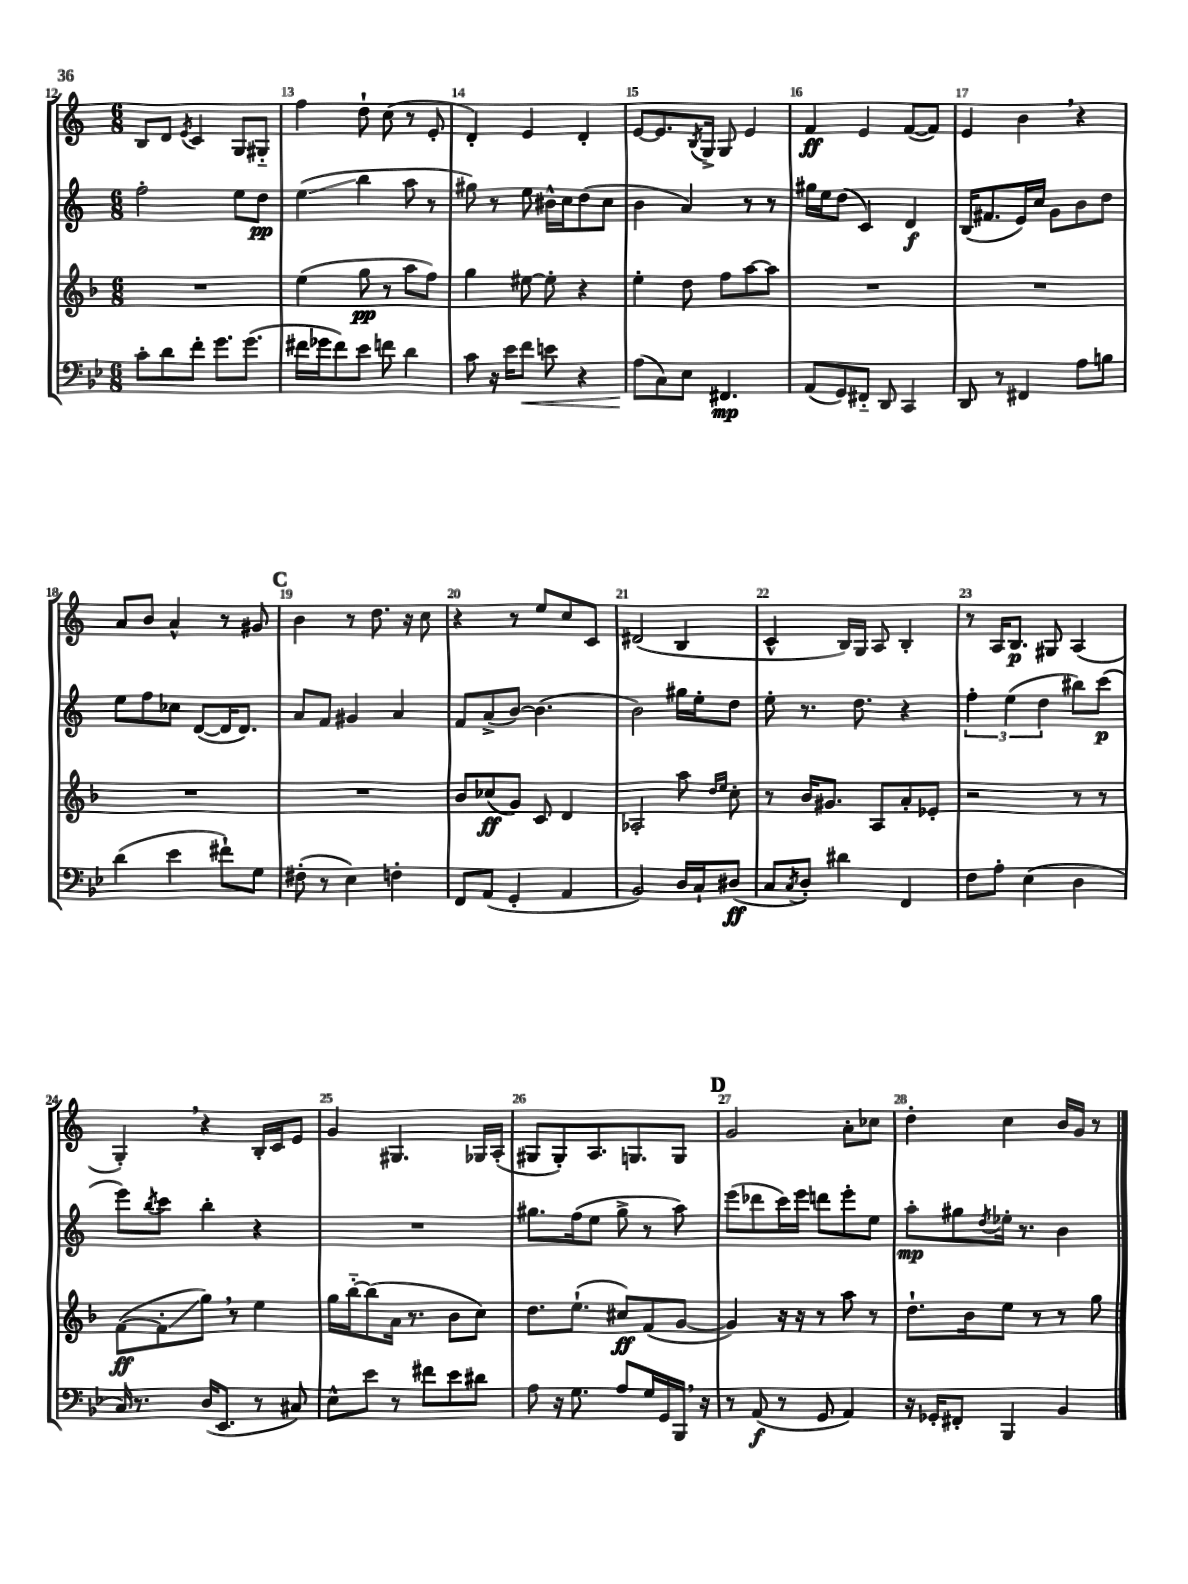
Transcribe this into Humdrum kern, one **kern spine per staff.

**kern	**kern	**kern	**kern
*staff4	*staff3	*staff2	*staff1
*clefF4	*clefG2	*clefG2	*clefG2
*k[b-e-]	*k[b-]	*k[]	*k[]
*M6/8	*M6/8	*M6/8	*M6/8
8c'	2.r	2ff'	8B
8d	.	.	8d
.	.	.	8qe
8f'	.	.	4c
8.g	.	.	.
.	.	8ee	8G
(8.g	.	.	.
.	.	8dd	8G#'~
=	=	=	=
16f#	(4ee	(4ee	4ff
16g-	.	.	.
8f#)	.	.	.
8e-	8gg	4bb	8dd`
8f	8r	.	(8cc
4d	8aa	8aa	8r
.	8ff)	8r	8e'
=	=	=	=
8c	4gg	8gg#)	4d')
16r	.	8r	.
16e-	.	.	.
8f	[8ee#	8ee	4e
8e	8ee#']	16b#^^	.
.	.	16cc	.
4r	4r	(8dd	4d'
.	.	8cc	.
=	=	=	=
(8A	4ee'	4b	[8e
8C)	.	.	8.e]
8E-	8dd	4a)	.
.	.	.	8qB
.	.	.	16G^
4.FF#	8ff	.	8G
.	[8aa	8r	4e
.	8aa]	8r	.
=	=	=	=
(8AA	2.r	16gg#	4f
.	.	16ee	.
8GG)	.	(8dd	.
8FF#'~	.	4c)	4e
8DD	.	.	.
4CC	.	4d	([8f
.	.	.	8f])
=	=	=	=
8DD	2.r	(16B	4e
.	.	8.f#	.
8r	.	.	.
4FF#	.	16e)	4b
.	.	16cc	.
.	.	8g	.
8A	.	8b	4r
8B	.	8dd	.
=	=	=	=
(4d	2.r	8ee	8a
.	.	8ff	8b
4e-	.	8cc-	4a^^
.	.	([8d	.
8f#`)	.	16d]	8r
.	.	8.d)	.
8G	.	.	8g#
=	=	=	=
(8F#'	2.r	8a	4b
8r	.	8f	.
4E-)	.	4g#	8r
.	.	.	8.dd
4F'	.	4a	.
.	.	.	16r
.	.	.	8cc
=	=	=	=
8FF	8b-	8f	4r
(8AA	(8cc-	(8a^	.
4GG'	8g)	[8b)	8r
.	8c	(4.b]	8ee
4AA	4d	.	8cc
.	.	.	8c
=	=	=	=
2BB-)	2A-'	2b)	(2d#
16D	8aa	16gg#	4B
16C`	.	16ee'	.
.	16qqdd	.	.
.	16qqee	.	.
(8D#	8cc'	8dd	.
=	=	=	=
8C	8r	8ee'	4c^^
8qC	.	.	.
8D')	16b-	8.r	.
.	8.g#	.	.
4d#	.	.	16B)
.	.	8.dd	16G
.	8A	.	8A
4FF	8a'	4r	4B'
.	8e-'	.	.
=	=	=	=
8F	2r	6ff'	8r
8A'	.	.	16A
.	.	(6ee	.
.	.	.	8.B
(4E-	.	.	.
.	.	6dd	.
.	.	.	8G#
4D	8r	8bb#)	(4A
.	8r	(8ccc	.
=	=	=	=
16C)	([8f	8eee)	4G')
8.r	.	.	.
.	.	8qbb	.
.	8f']	8ccc	.
(16D	8gg)	4bb'	4r
8.EE-	.	.	.
.	8r	.	.
8r	4ee	4r	16B'
.	.	.	16c
8C#)	.	.	8e
=	=	=	=
8E-^^	16gg	2.r	4g
.	[16bb-'~	.	.
8e-	(8bb-]	.	.
8r	16a	.	4.G#
.	8.r	.	.
8f#	.	.	.
8e-	8b-	.	.
8d#	8cc)	.	16G-
.	.	.	(16A'
=	=	=	=
8A	8.dd	8.gg#	8G#
16r	.	.	8G#')
8.G	(8.ee`	(16ff	.
.	.	8ee	8.A
8A	8cc#)	8gg#^	.
.	.	.	8.G
16G	(8f	8r	.
16GG	.	.	.
16BBB-	[8g	8aa)	8G
16r	.	.	.
=	=	=	=
8r	4g])	(8eee	2g
(8AA	.	8ddd-	.
8r	16r	16ccc)	.
.	16r	16eee	.
8GG	8r	8ddd	.
4AA)	8aa	8eee'	8a'
.	8r	8ee	8cc-
=	=	=	=
16r	8.dd`	8aa'	4dd'
16GG-'	.	.	.
8FF#'	.	8gg#	.
.	16b-	.	.
.	.	8qdd	.
4BBB-	8ee	16ee-'	4cc
.	.	8.r	.
.	8r	.	.
4BB-	8r	4b	16b
.	.	.	16g
.	8gg	.	8r
==	==	==	==
*-	*-	*-	*-
